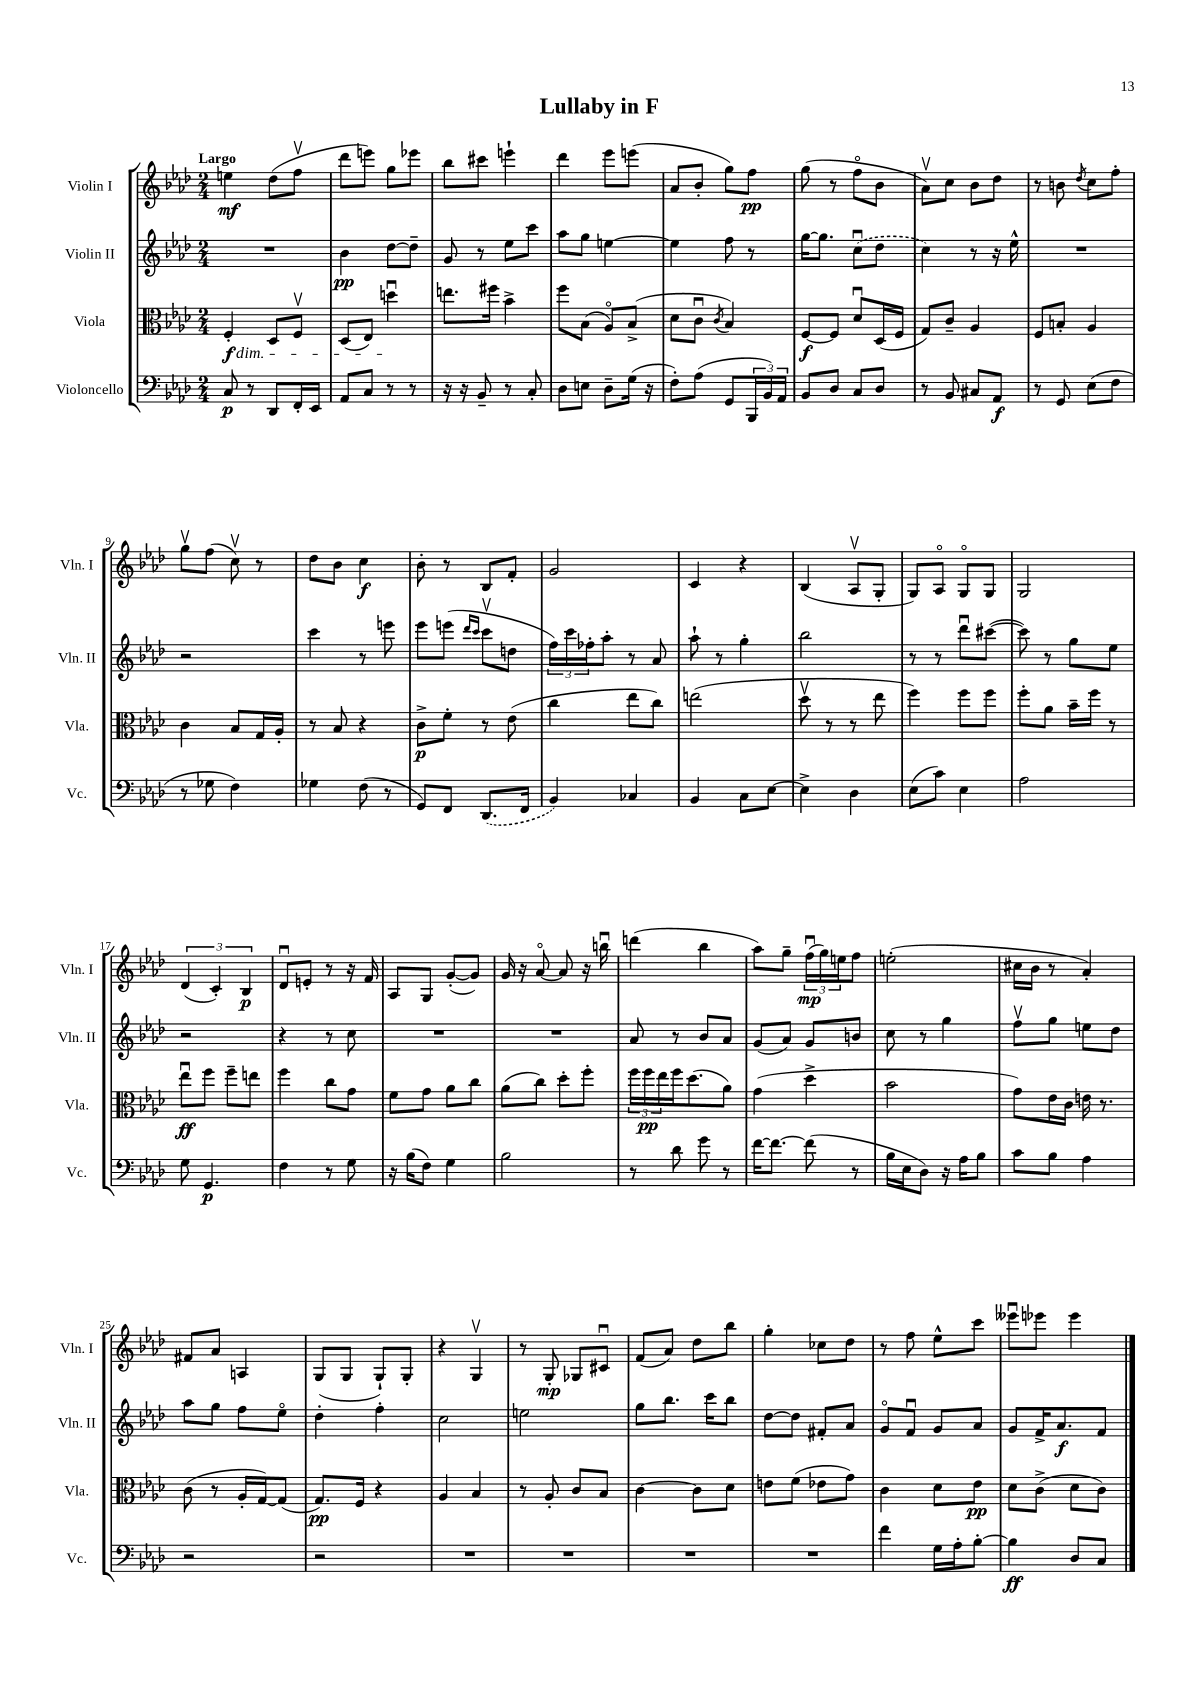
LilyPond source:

\header { title = "Lullaby in F" }
<<
\new StaffGroup <<
\new Staff = "s0" \with { instrumentName = "Violin I" shortInstrumentName = "Vln. I" } {
    \clef treble \key aes \major \numericTimeSignature \time 2/4 \tempo "Largo"
    e''4\mf des''8( f''8\upbow |
    des'''8 e'''8) g''8 ees'''8 |
    bes''8 cis'''8 e'''4-! |
    des'''4 ees'''8 e'''8( |
    aes'8 bes'8-. g''8) f''8\pp |
    g''8( r8 f''8\flageolet bes'8 |
    aes'8\upbow) c''8 bes'8 des''8 |
    r8 b'8 \acciaccatura { des''8 } c''8 f''8-. |
    g''8\upbow f''8( c''8\upbow) r8 |
    des''8 bes'8 c''4\f |
    bes'8-. r8 bes8 f'8-. |
    g'2 |
    c'4 r4 |
    bes4( aes8\upbow g8-. |
    g8) aes8\flageolet g8\flageolet g8 |
    g2 |
    \tuplet 3/2 { des'4( c'4-.) bes4\p } |
    des'8\downbow e'8-. r8 r16 f'16 |
    aes8 g8 g'8~-.( g'8) |
    g'16 r16 aes'8~\flageolet aes'8 r16 b''16\downbow |
    d'''4( bes''4 |
    aes''8) g''8-- \tuplet 3/2 { f''16\downbow\mp( g''16) e''16 } f''8 |
    e''2-.( |
    cis''16 bes'16 r8 aes'4-.) |
    fis'8 aes'8 a4 |
    g8( g8 g8-!) g8-. |
    r4 g4\upbow |
    r8 g8-.\mp ges8 cis'8\downbow |
    f'8( aes'8) des''8 bes''8 |
    g''4-. ces''8 des''8 |
    r8 f''8 ees''8-^ c'''8 |
    eeses'''8\downbow ees'''8 ees'''4 \bar "|." |
}
\new Staff = "s1" \with { instrumentName = "Violin II" shortInstrumentName = "Vln. II" } {
    \clef treble \key aes \major \numericTimeSignature \time 2/4
    R2 |
    bes'4\pp des''8~ des''8-- |
    g'8 r8 ees''8 c'''8 |
    aes''8 g''8 e''4~ |
    e''4 f''8 r8 |
    g''16~ g''8. \once \slurDashed c''8\downbow( des''8 |
    c''4) r8 r16 ees''16-^ |
    R2 |
    r2 |
    c'''4 r8 e'''8 |
    ees'''8 e'''8( \grace { des'''16 c'''16 } c'''8\upbow d''8 |
    \tuplet 3/2 { f''16) c'''16 fes''16-. } aes''8-. r8 aes'8 |
    aes''8-! r8 g''4-. |
    bes''2 |
    r8 r8 des'''8\downbow cis'''8~( |
    cis'''8) r8 g''8 ees''8 |
    r2 |
    r4 r8 c''8 |
    R2 |
    R2 |
    aes'8 r8 bes'8 aes'8 |
    g'8( aes'8) g'8 b'8 |
    c''8 r8 g''4 |
    f''8\upbow g''8 e''8 des''8 |
    aes''8 g''8 f''8 ees''8\flageolet |
    des''4-. f''4-. |
    c''2 |
    e''2 |
    g''8 bes''8. c'''16 bes''8 |
    des''8~ des''8 fis'8-. aes'8 |
    g'8\flageolet f'8\downbow g'8 aes'8 |
    g'8 f'16-> aes'8.\f f'8 \bar "|." |
}
\new Staff = "s2" \with { instrumentName = "Viola" shortInstrumentName = "Vla." } {
    \clef alto \key aes \major \numericTimeSignature \time 2/4
    f4-.\f\dim des8 f8\upbow |
    des8( ees8) d''4\downbow\! |
    e''8. fis''16 bes'4-> |
    f''8 bes8( aes8\flageolet) bes8->( |
    des'8 c'8\downbow \acciaccatura { c'8 } bes4) |
    f8~\f f8 des'8\downbow des16( f16 |
    g8) c'8-- aes4 |
    f8 b8-. aes4 |
    c'4 bes8 g16 aes16-. |
    r8 bes8 r4 |
    c'8->\p f'8-. r8 ees'8( |
    c''4 ees''8 c''8) |
    e''2( |
    des''8\upbow r8 r8 ees''8 |
    f''4) f''8 f''8 |
    f''8-. aes'8 bes'16-- f''16 r8 |
    ees''8\downbow\ff f''8 f''8-- e''8 |
    f''4 c''8 g'8 |
    f'8 g'8 aes'8 c''8 |
    aes'8( c''8) des''8-. f''8-. |
    \tuplet 3/2 { f''16 f''16\pp ees''16 } f''16 des''8.( aes'8) |
    g'4( des''4-> |
    bes'2 |
    g'8) ees'16 c'16 e'16 r8. |
    c'8( r8 aes16-. g16~) g8( |
    g8.\pp) f16 r4 |
    aes4 bes4 |
    r8 aes8-. c'8 bes8 |
    c'4~ c'8 des'8 |
    e'8 f'8( ees'8 g'8) |
    c'4 des'8 ees'8\pp |
    des'8 c'8->( des'8 c'8) \bar "|." |
}
\new Staff = "s3" \with { instrumentName = "Violoncello" shortInstrumentName = "Vc." } {
    \clef bass \key aes \major \numericTimeSignature \time 2/4
    c8\p r8 des,8 f,16-. ees,16 |
    aes,8 c8 r8 r8 |
    r16 r16 bes,8-- r8 c8-. |
    des8 e8 des8-- g16( r16 |
    f8-.) aes8( g,8 \tuplet 3/2 { bes,,16 bes,16) aes,16 } |
    bes,8 des8 c8 des8 |
    r8 bes,8 cis8 aes,8\f |
    r8 g,8 ees8( f8 |
    r8 ges8 f4) |
    ges4 f8( r8 |
    g,8) f,8 \once \slurDashed des,8.( f,16 |
    bes,4) ces4 |
    bes,4 c8 ees8~ |
    ees4-> des4 |
    ees8( c'8) ees4 |
    aes2 |
    g8 g,4.\p |
    f4 r8 g8 |
    r16 bes16( f8) g4 |
    bes2 |
    r8 des'8 g'8 r8 |
    f'16~ f'8.~ f'8( r8 |
    bes16 ees16 des8) r16 aes16 bes8 |
    c'8 bes8 aes4 |
    r2 |
    r2 |
    R2 |
    R2 |
    R2 |
    R2 |
    f'4 g16 aes16-. bes8~-. |
    bes4\ff des8 c8 \bar "|." |
}
>>
>>
